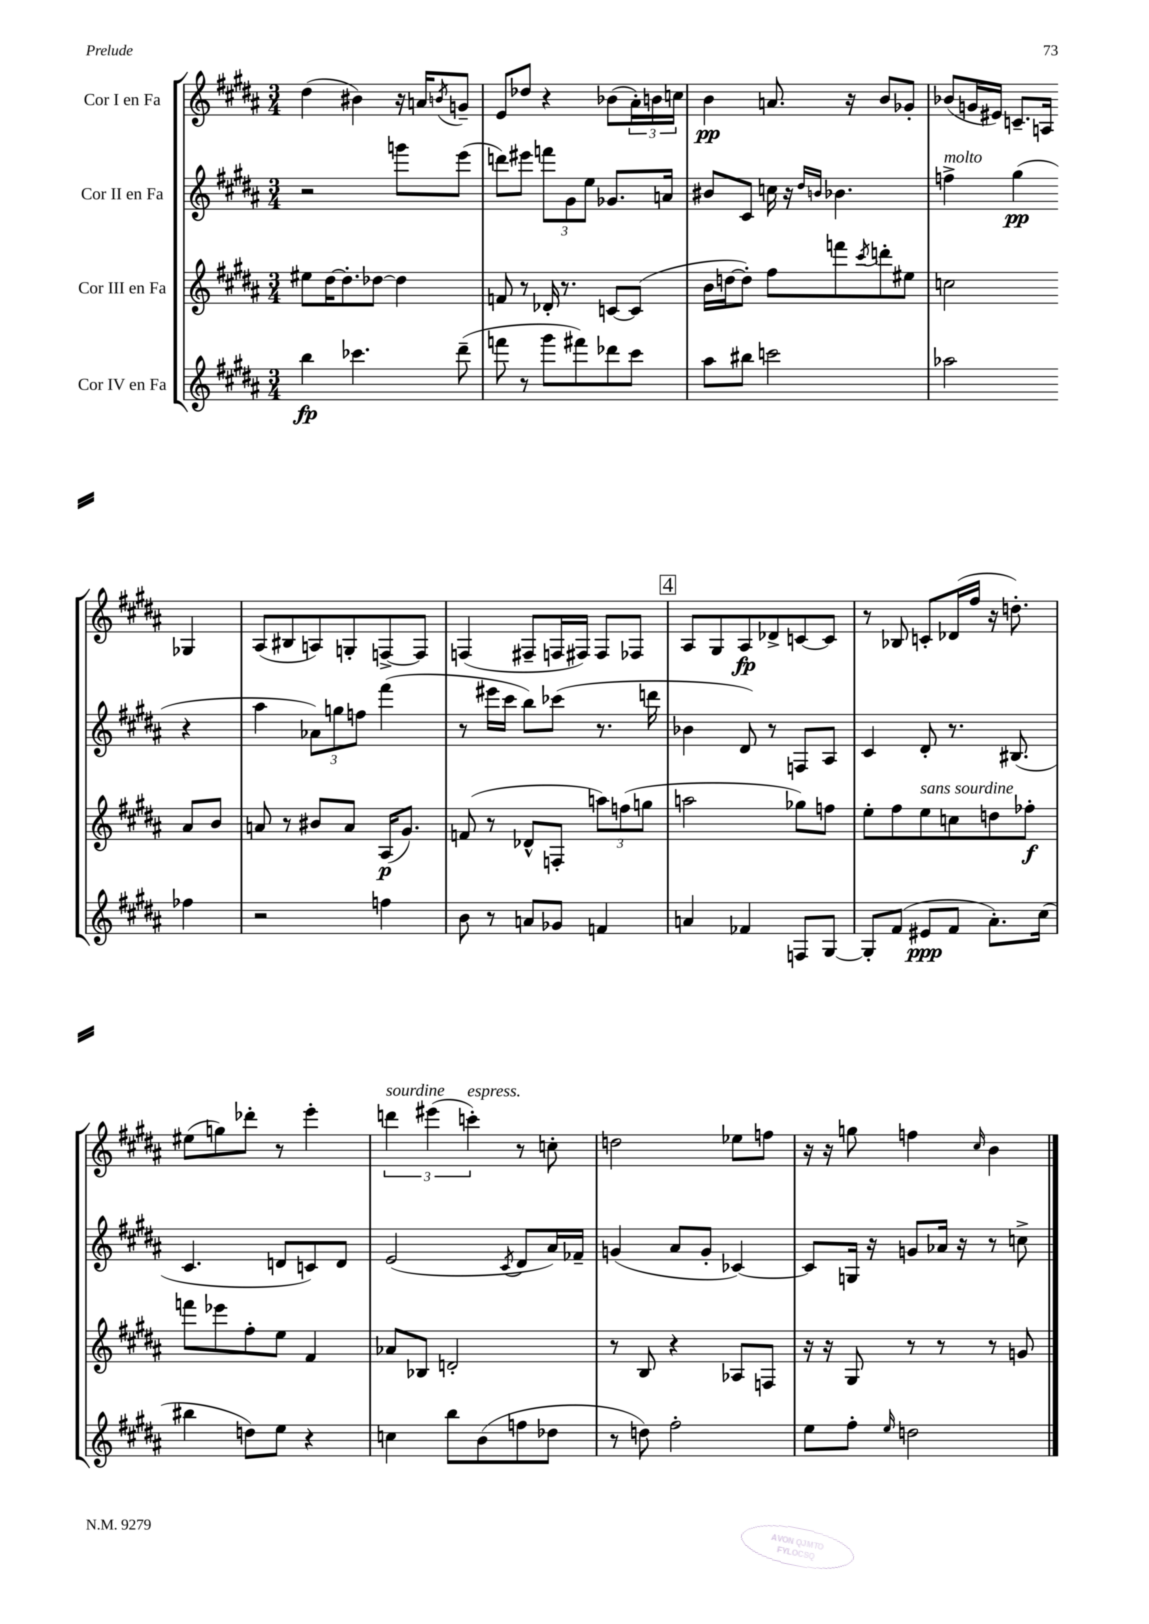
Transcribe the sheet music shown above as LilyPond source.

<<
\new StaffGroup <<
\new Staff = "s0" \with { instrumentName = "Cor I en Fa" } {
    \clef treble \key b \major \numericTimeSignature \time 3/4
    dis''4( bis'4) r16 a'16 \acciaccatura { b'8 } g'8-- |
    e'8 des''8 r4 bes'8( \tuplet 3/2 { ais'16-.) b'16 c''16 } |
    b'4\pp a'8. r16 b'8 ges'8-. |
    bes'8( g'16 eis'16) c'8.-- a16 ges4 |
    ais8( bis8 a8) g8-. f8~-> f8 |
    f4( fis8-- f16 fis16) fis8 fes8 |
    \mark \markup { \box "4" } ais8 gis8 ais8\fp des'8-> c'8~ c'8 |
    r8 bes8 c'8-. des'16( fis''16 r16 d''8.-.) |
    eis''8( g''8) des'''8-. r8 e'''4-. |
    \tuplet 3/2 { d'''4^\markup { \italic "sourdine" } eis'''4( c'''4-.^\markup { \italic "espress." }) } r8 c''8-. |
    d''2 ees''8 f''8 |
    r16 r16 g''8 f''4 \grace { cis''16 } b'4 \bar "|." |
}
\new Staff = "s1" \with { instrumentName = "Cor II en Fa" } {
    \clef treble \key b \major \numericTimeSignature \time 3/4
    r2 g'''8 e'''8( |
    d'''8) eis'''8 \tuplet 3/2 { f'''8 gis'8 e''8 } ges'8. a'16 |
    bis'8 cis'8 c''16 r16 \grace { dis''16 b'16 } bes'4. |
    f''4->^\markup { \italic "molto" } gis''4\pp( r4 |
    ais''4 \tuplet 3/2 { aes'8) g''8 f''8 } fis'''4( |
    r8 eis'''16 cis'''16 b''8) ces'''8( r8. d'''16 |
    \mark \markup { \box "4" } bes'4 dis'8) r8 f8 ais8 |
    cis'4 dis'8-. r8. bis8.( |
    cis'4. d'8 c'8) d'8 |
    e'2( \acciaccatura { cis'8 } dis'8 ais'16) fes'16-- |
    g'4( ais'8 g'8-. ces'4~) |
    ces'8 g16 r16 g'8 aes'16 r16 r8 c''8-> \bar "|." |
}
\new Staff = "s2" \with { instrumentName = "Cor III en Fa" } {
    \clef treble \key b \major \numericTimeSignature \time 3/4
    eis''8 dis''16~ dis''8.-. des''8~ des''4 |
    f'8 r8 des'16-. r8. c'8~ c'8( |
    b'16 d''16~ d''8-.) fis''8 f'''8 \acciaccatura { cis'''8 } d'''8-. eis''8 |
    c''2 ais'8 b'8 |
    a'8 r8 bis'8 a'8 ais16\p( gis'8.) |
    f'8( r8 des'8-^ f8-. \tuplet 3/2 { a''8) f''8( g''8 } |
    \mark \markup { \box "4" } a''2 ges''8) f''8 |
    e''8-. fis''8 e''8^\markup { \italic "sans sourdine" } c''8 d''8 fes''8-.\f |
    f'''8 ees'''8 fis''8-. e''8 fis'4 |
    aes'8 bes8 d'2-. |
    r8 b8 r4 aes8 f8 |
    r16 r16 gis8 r8 r8 r8 g'8 \bar "|." |
}
\new Staff = "s3" \with { instrumentName = "Cor IV en Fa" } {
    \clef treble \key b \major \numericTimeSignature \time 3/4
    b''4\fp ces'''4. dis'''8--( |
    f'''8 r8 gis'''8 fis'''8) des'''8 cis'''8 |
    ais''8 bis''8 c'''2 |
    aes''2 fes''4 |
    r2 f''4 |
    b'8 r8 a'8 ges'8 f'4 |
    \mark \markup { \box "4" } a'4 fes'4 f8 gis8~ |
    gis8-. fis'8( eis'8\ppp fis'8 ais'8.-.) cis''16( |
    bis''4 d''8) e''8 r4 |
    c''4 b''8 b'8( f''8 des''8 |
    r8 d''8) fis''2-. |
    e''8 fis''8-. \grace { e''16 } d''2 \bar "|." |
}
>>
>>
\layout { \context { \Score \remove "Bar_number_engraver" } }
